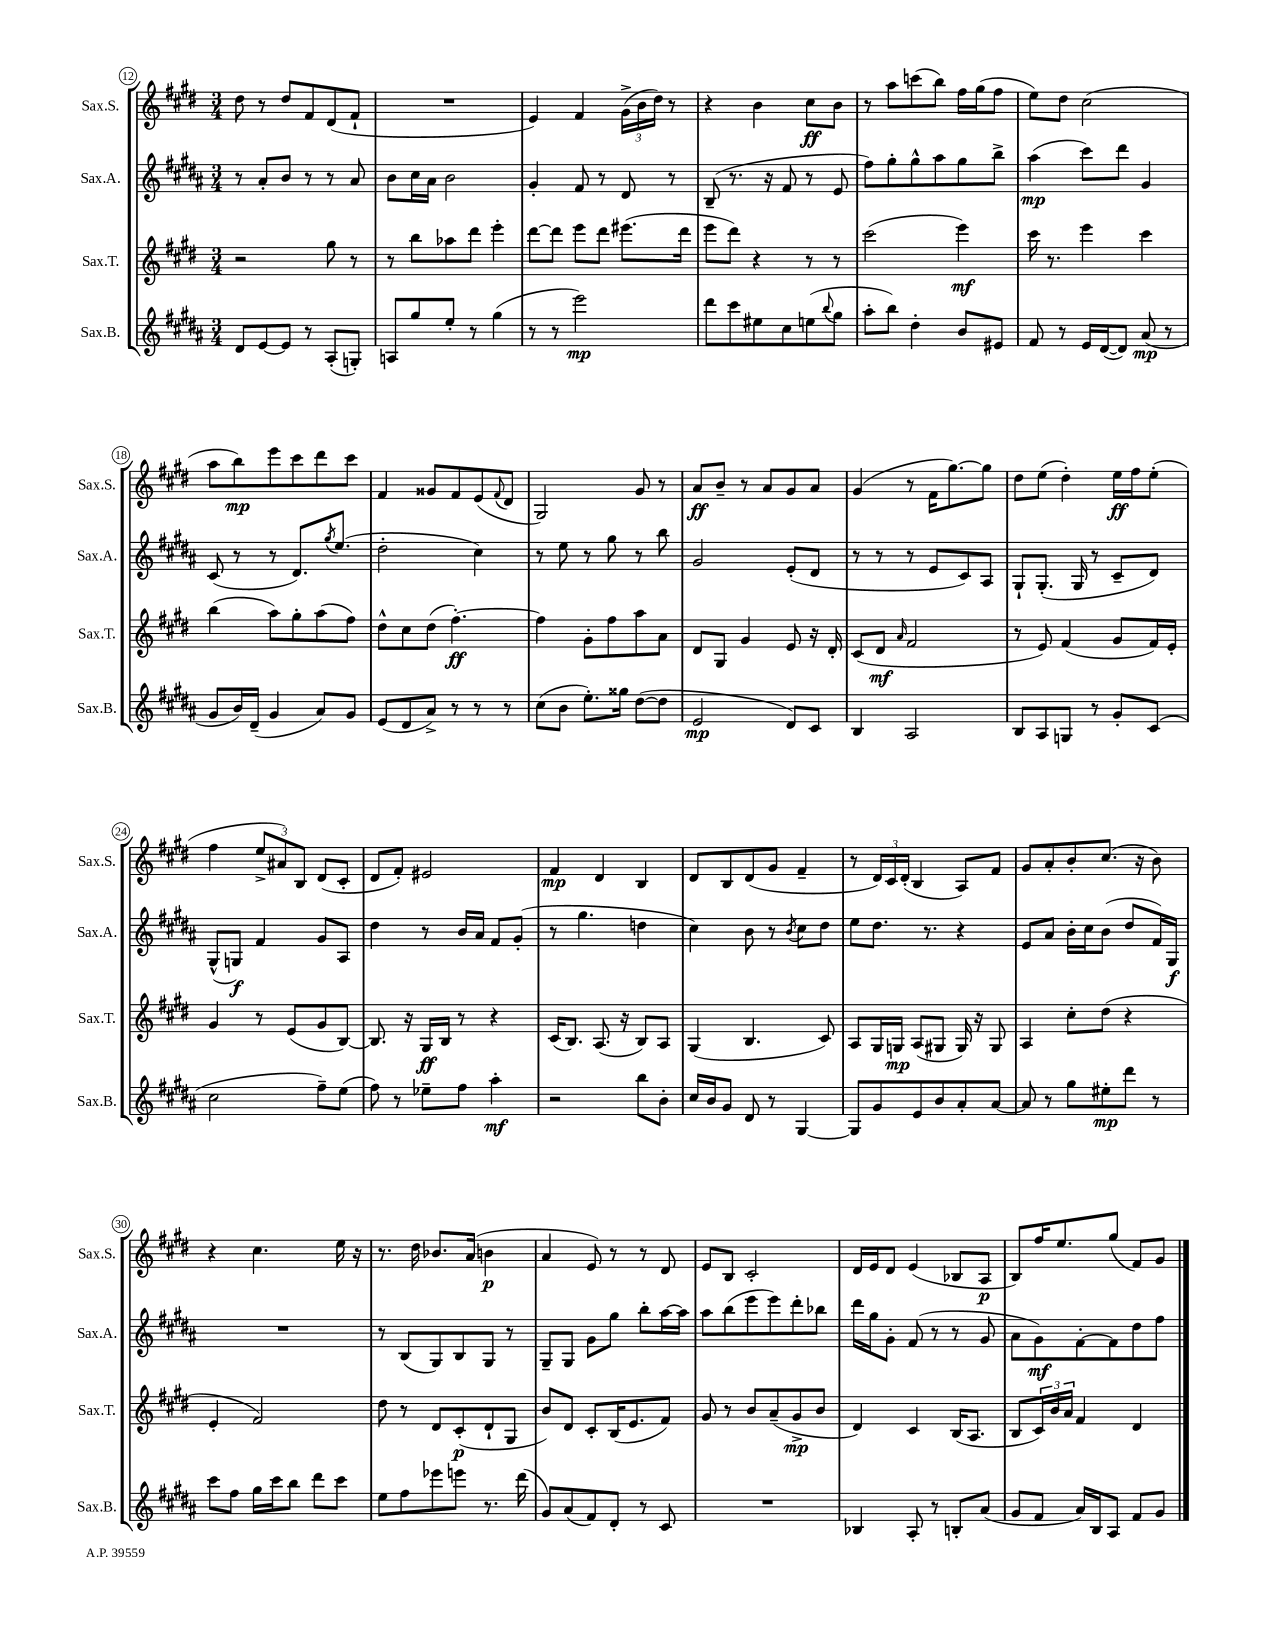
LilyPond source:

<<
\new StaffGroup <<
\new Staff = "s0" \with { instrumentName = "Sax.S." shortInstrumentName = "Sax.S." } {
    \clef treble \key e \major \numericTimeSignature \time 3/4
    dis''8 r8 dis''8 fis'8 dis'8( fis'8-! |
    R2. |
    e'4) fis'4 \tuplet 3/2 { gis'16->( b'16 dis''16) } r8 |
    r4 b'4 cis''8\ff b'8 |
    r8 a''8 c'''8( b''8) fis''16 gis''16( fis''8 |
    e''8) dis''8 cis''2( |
    a''8 b''8\mp) e'''8 cis'''8 dis'''8 cis'''8 |
    fis'4 gisis'8 fis'8 e'8( \appoggiatura { fis'8 } dis'8 |
    gis2) gis'8 r8 |
    a'8\ff b'8-- r8 a'8 gis'8 a'8 |
    gis'4( r8 fis'16 gis''8.~) gis''8 |
    dis''8 e''8( dis''4-.) e''16\ff fis''16 e''8-.( |
    fis''4 \tuplet 3/2 { e''8-> ais'8) b8 } dis'8( cis'8-. |
    dis'8 fis'8-.) eis'2 |
    fis'4\mp dis'4 b4 |
    dis'8 b8 dis'8( gis'8 fis'4-- |
    r8 \tuplet 3/2 { dis'16) cis'16 dis'16-.( } b4 a8) fis'8 |
    gis'8 a'8-. b'8-. cis''8.( r16 b'8) |
    r4 cis''4. e''16 r16 |
    r8. dis''16 bes'8. a'16( b'4\p |
    a'4 e'8) r8 r8 dis'8 |
    e'8 b8 cis'2-. |
    dis'16 e'16 dis'8 e'4( bes8 a8\p |
    b8) fis''16 e''8. gis''8( fis'8) gis'8 \bar "|." |
}
\new Staff = "s1" \with { instrumentName = "Sax.A." shortInstrumentName = "Sax.A." } {
    \clef treble \key b \major \numericTimeSignature \time 3/4
    r8 ais'8-. b'8 r8 r8 ais'8 |
    b'8 cis''16 ais'16 b'2 |
    gis'4-. fis'8 r8 dis'8 r8 |
    b8--( r8. r16 fis'8 r8 e'8 |
    fis''8) gis''8-. gis''8-^ ais''8 gis''8 b''8-> |
    ais''4\mp( cis'''8) dis'''8 gis'4 |
    cis'8( r8 r8 dis'8.) \acciaccatura { gis''8 } e''8.( |
    dis''2-. cis''4) |
    r8 e''8 r8 gis''8 r8 b''8 |
    gis'2 e'8-.( dis'8 |
    r8 r8 r8 e'8 cis'8) ais8 |
    gis8-! gis8.-.( gis16 r8 cis'8-- dis'8) |
    gis8-^( g8\f) fis'4 gis'8 ais8 |
    dis''4 r8 b'16 ais'16 fis'8 gis'8-.( |
    r8 gis''4. d''4 |
    cis''4) b'8 r8 \acciaccatura { b'8 } cis''8 dis''8 |
    e''8 dis''8. r8. r4 |
    e'8 ais'8 b'16-. cis''16 b'8( dis''8 fis'16) gis16\f |
    R2. |
    r8 b8( gis8) b8 gis8 r8 |
    gis8-- gis8 gis'8 gis''8 b''8-. ais''16~ ais''16 |
    ais''8 b''8( e'''8 e'''8) dis'''8-. bes''8 |
    dis'''16 gis''16 gis'8-. fis'8( r8 r8 gis'8 |
    ais'8 gis'8\mf) fis'8~-. fis'8 dis''8 fis''8 \bar "|." |
}
\new Staff = "s2" \with { instrumentName = "Sax.T." shortInstrumentName = "Sax.T." } {
    \clef treble \key e \major \numericTimeSignature \time 3/4
    r2 gis''8 r8 |
    r8 b''8 aes''8 dis'''8 e'''4-. |
    dis'''8~ dis'''8 e'''8 dis'''8 eis'''8.( dis'''16 |
    e'''8 dis'''8) r4 r8 r8 |
    cis'''2( e'''4\mf) |
    cis'''16 r8. e'''4 cis'''4 |
    b''4( a''8) gis''8-. a''8( fis''8) |
    dis''8-^ cis''8 dis''8( fis''4.~-.\ff) |
    fis''4 gis'8-. fis''8 a''8 a'8 |
    dis'8 gis8 gis'4 e'8 r16 dis'16-. |
    cis'8( dis'8\mf \grace { a'16 } fis'2 |
    r8 e'8) fis'4( gis'8 fis'16) e'16-. |
    gis'4 r8 e'8( gis'8 b8~) |
    b8. r16 gis16\ff b16 r8 r4 |
    cis'16( b8.) a8.( r16 b8) a8 |
    gis4( b4. cis'8) |
    a8 gis16 g16\mp a8( gis8 gis16) r16 gis8 |
    a4 cis''8-. dis''8( r4 |
    e'4-. fis'2) |
    dis''8 r8 dis'8 cis'8-.\p( dis'8-! gis8 |
    b'8) dis'8 cis'8-. b16( e'8. fis'8) |
    gis'8 r8 b'8 a'8--( gis'8->\mp b'8 |
    dis'4) cis'4 b16( a8. |
    b8 \tuplet 3/2 { cis'16) b'16 a'16 } fis'4 dis'4 \bar "|." |
}
\new Staff = "s3" \with { instrumentName = "Sax.B." shortInstrumentName = "Sax.B." } {
    \clef treble \key b \major \numericTimeSignature \time 3/4
    dis'8 e'8~ e'8 r8 ais8-.( g8-.) |
    a8 gis''8 e''8-. r8 gis''4( |
    r8 r8 e'''2\mp) |
    dis'''8 cis'''8 eis''8 cis''8 e''8( \appoggiatura { b''8 } gis''8 |
    ais''8-. b''8) dis''4-. b'8 eis'8 |
    fis'8 r8 e'16 dis'16~( dis'8) ais'8\mp( r8 |
    gis'8 b'16) dis'16--( gis'4 ais'8) gis'8 |
    e'8( dis'8 ais'8->) r8 r8 r8 |
    cis''8( b'8 e''8.-.) gisis''16 dis''8~( dis''8 |
    e'2\mp dis'8) cis'8 |
    b4 ais2 |
    b8 ais8 g8 r8 gis'8-. cis'8( |
    cis''2 fis''8--) e''8( |
    fis''8) r8 ees''8-- fis''8 ais''4-.\mf |
    r2 b''8 b'8-. |
    cis''16 b'16 gis'8 dis'8 r8 gis4~ |
    gis8 gis'8 e'8 b'8 ais'8-. ais'8~ |
    ais'8 r8 gis''8 eis''8-.\mp dis'''8 r8 |
    cis'''8 fis''8 gis''16 cis'''16 b''8 dis'''8 cis'''8 |
    e''8 fis''8 ees'''8 e'''8 r8. dis'''16( |
    gis'8) ais'8( fis'8) dis'8-. r8 cis'8 |
    R2. |
    bes4 ais8-. r8 b8-. ais'8( |
    gis'8 fis'8 ais'16) b16 ais8 fis'8 gis'8 \bar "|." |
}
>>
>>
\layout { \context { \Score currentBarNumber = #12 \override BarNumber.stencil = #(make-stencil-circler 0.1 0.3 ly:text-interface::print) } }
